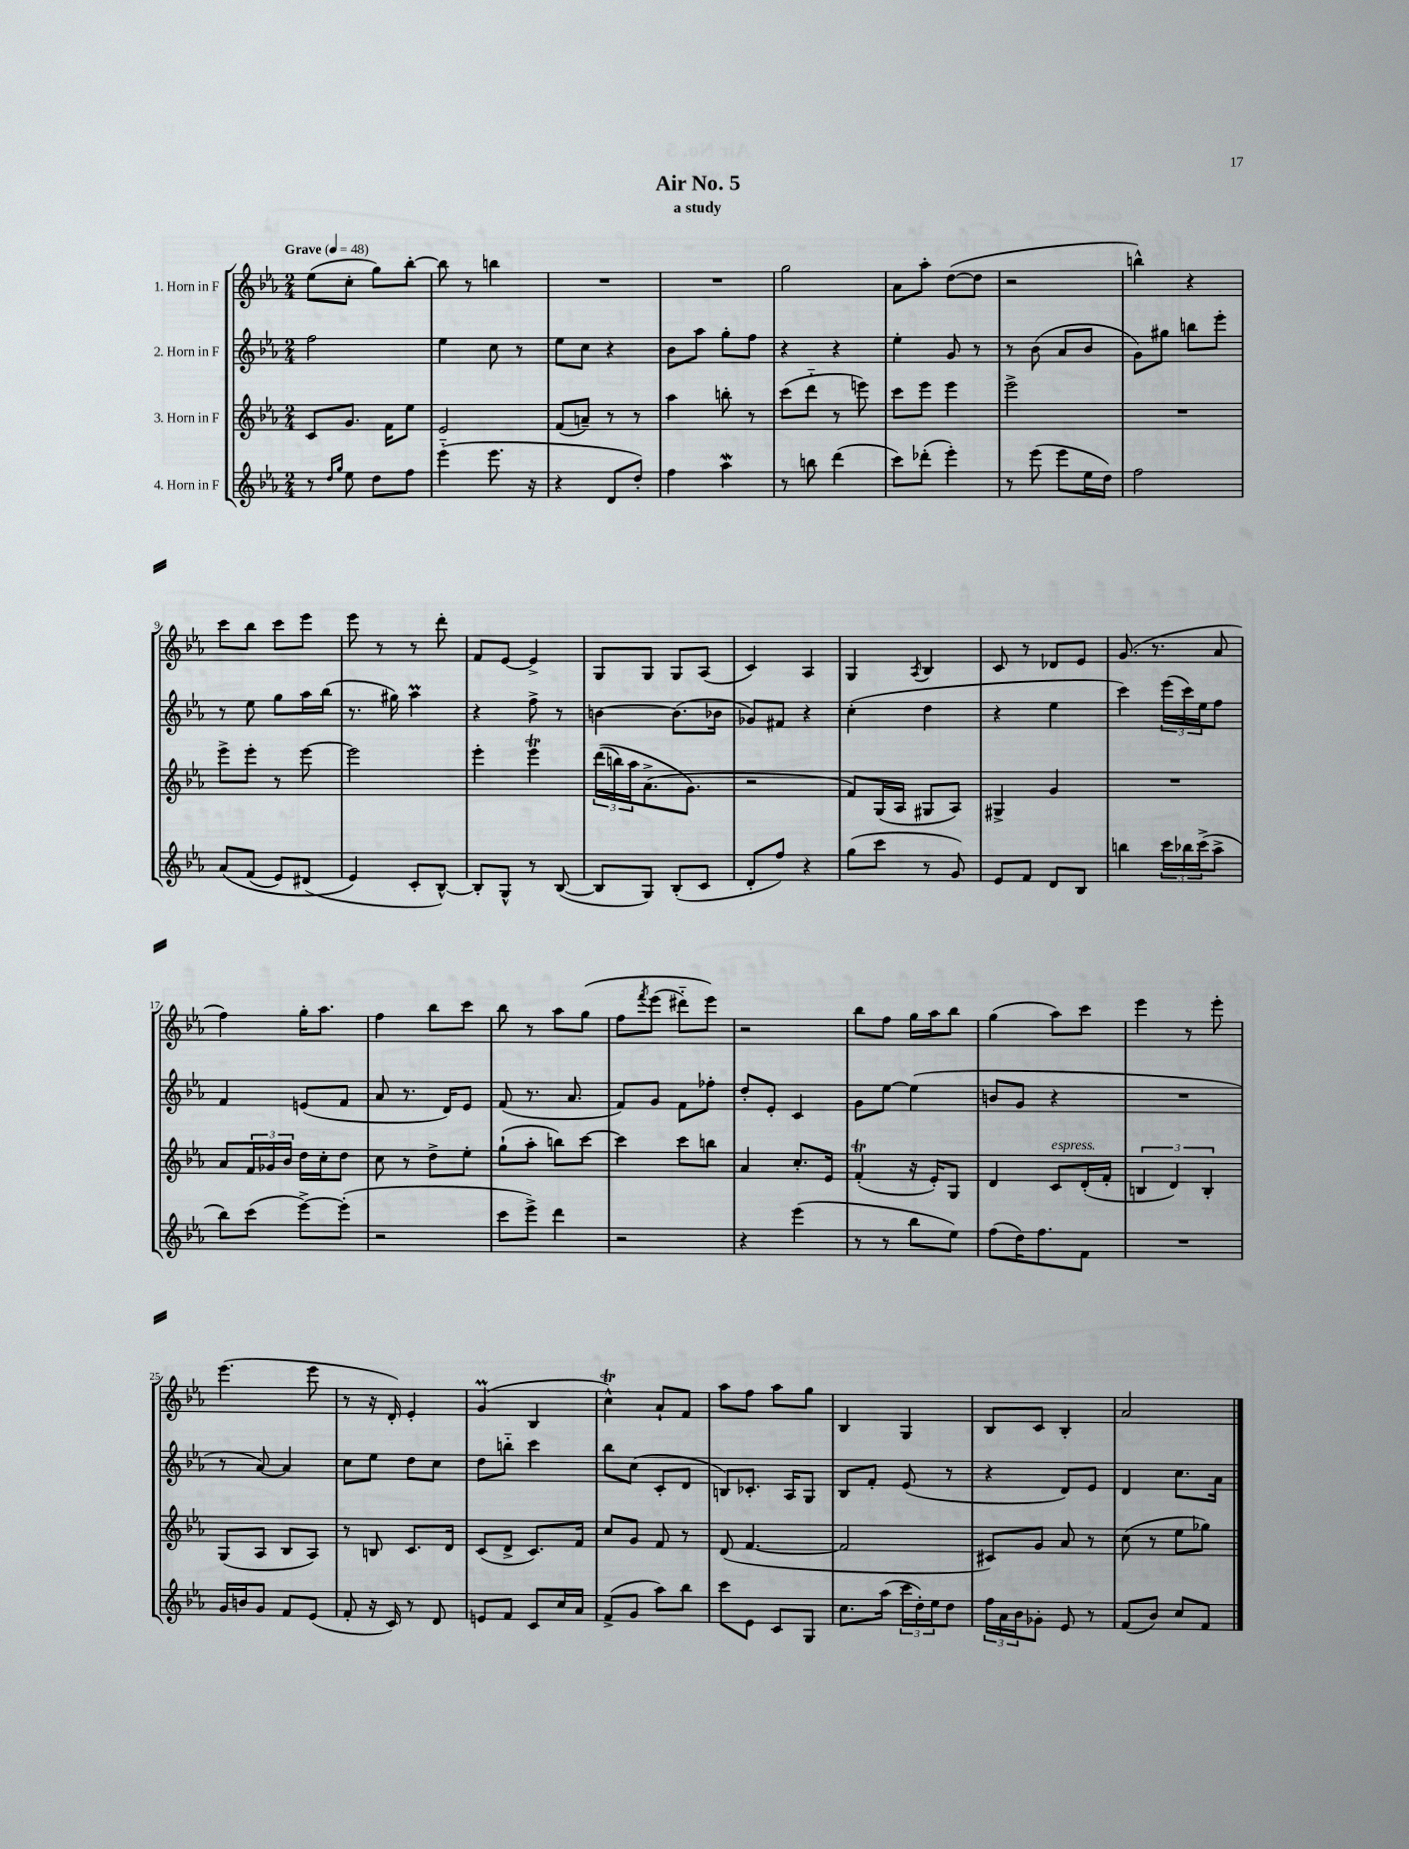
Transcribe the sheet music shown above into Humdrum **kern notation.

**kern	**kern	**kern	**kern
*part4	*part3	*part2	*part1
*staff4	*staff3	*staff2	*staff1
*I"4. Horn in F	*I"3. Horn in F	*I"2. Horn in F	*I"1. Horn in F
*clefG2	*clefG2	*clefG2	*clefG2
*k[b-e-a-]	*k[b-e-a-]	*k[b-e-a-]	*k[b-e-a-]
*M2/4	*M2/4	*M2/4	*M2/4
*MM48	*MM48	*MM48	*MM48
=1	=1	=1	=1
!	!	!	!LO:TX:a:B:t=Grave
8r	8c/L	2ff\	(8ee-\L
16qqdd/LL	.	.	.
16qqgg/JJ	.	.	.
8ee-\	8.g/J	.	8cc'\J
8dd\L	.	.	8gg\L)
.	16f\KL	.	.
8ff\J	8ee-\J	.	[8bb-'\J
=2	=2	=2	=2
(4eee-\	2e-/	4ee-\	8bb-\]
.	.	.	8r
8.eee-\	.	8cc\	4bbn\
.	.	8r	.
16r	.	.	.
=3	=3	=3	=3
4r	(8f/L	8ee-\L	2r
.	8an~/J)	8cc\J	.
8d/L	8r	4r	.
8dd'/J)	8r	.	.
=4	=4	=4	=4
4ff\	4aa-\	8b-\L	2r
.	.	8aa-\J	.
4aa-w\	8bbn'\	8gg'\L	.
.	8r	8ff\J	.
=5	=5	=5	=5
8r	(8ccc\L	4r	2gg\
8bbn\	8ddd\J	.	.
(4ddd\	8r	4r	.
.	8eeen\)	.	.
=6	=6	=6	=6
8ccc\L)	8ccc\L	4ee-'\	8a-\L
(8ddd-X'\J	8eee-\J	.	8aa-'\J
4eee-'\)	4eee-\	8g/	([8dd\L
.	.	8r	8dd\J]
=7	=7	=7	=7
8r	2eee-^\	8r	2r
(8eee-\	.	(8b-\	.
8eee-\L	.	8a-/L	.
16ee-\L	.	8b-/J	.
16dd\JJ)	.	.	.
=8	=8	=8	=8
2ff\	2r	8g\L)	4bbn^^\)
.	.	8gg#X\J	.
.	.	8bbn\L	4r
.	.	8eee-'\J	.
!!LO:LB:g=z
=9	=9	=9	=9
(8a-/L	8eee-^\L	8r	8ccc\L
(8f/J	8eee-'\J	8ee-\	8bb-\J
8e-/L)	8r	8gg\L	8ccc\L
(8d#X/J	[8eee-\	16aa-\L	8eee-\J
.	.	(16bb-\JJ	.
=10	=10	=10	=10
4e-/)	2eee-\]	8.r	8eee-\
.	.	.	8r
.	.	16gg#X\)	.
8c'/L	.	4aa-M\	8r
[8B-^^/J)	.	.	8ddd'\
=11	=11	=11	=11
8B-'/L]	4eee-'\	4r	8f/L
8G^^/J	.	.	[8e-/J
8r	4eee-T\	8ff^\	4e-^/]
([8B-/	.	8r	.
=12	=12	=12	=12
8B-/L]	((24ddd\LL	[4bn\	8G/L
.	24bbn\)	.	.
.	24aa-\J	.	.
8G/J)	(8.a-^\	.	8G/J
(8B-'/L	.	(8.b\L]	8G/L
.	8.g\J)	.	.
8c/J	.	.	(8A-/J
.	.	16b-X\Jk	.
=13	=13	=13	=13
8d'/L	2r	8g-X/L)	4c/)
8ff/J)	.	8f#X/J	.
4r	.	4r	4A-/
=14	=14	=14	=14
(8gg\L	8f/L)	(4cc'\	4G/
8ccc\J	(16G/L	.	.
.	16A-/JJ	.	.
.	.	.	8qA-/
8r	8G#X/L	4dd\	4B-/
8g/)	8A-/J)	.	.
=15	=15	=15	=15
8e-/L	4G#X^/	4r	8c/
8f/J	.	.	8r
8d/L	4g/	4ee-\	8d-X/L
8B-/J	.	.	8e-/J
=16	=16	=16	=16
4bbn\	2r	4ccc\)	(8.g/
.	.	.	8.r
24ccc\LL	.	(24eee-\LL	.
24bb-X\	.	24ccc\)	.
(24ccc^\J	.	24ee-\J	.
8aa-^\J	.	8ff\J	8a-/
!!LO:LB:g=z
=17	=17	=17	=17
8bb-\L)	8a-/L	4f/	4ff\)
(8ccc\J	24f/L	.	.
.	24g-X/	.	.
.	24b-/JJ	.	.
[8eee-^\L)	16dd\LL	(8en/L	16gg'\KL
.	16cc'\J	.	8.aa-\J
(8eee-'\J]	8dd\J	8f/J	.
=18	=18	=18	=18
2r	8cc\	8a-/	4ff\
.	8r	8.r	.
.	8dd^\L	.	8bb-\L
.	.	16d/KL)	.
.	8ee-'\J	8e-/J	8ccc\J
=19	=19	=19	=19
8ccc\L	(8gg`\L	(8f/	8bb-\
8eee-^\J)	8aa-'\J	8.r	8r
4ddd\	8bbn\L)	.	8aa-\L
.	.	8.a-/	.
.	[8ccc\J	.	(8gg\J
=20	=20	=20	=20
2r	4ccc\]	8f/L)	8ff\L
.	.	.	8qfff/
.	.	8g/J	(8eee-\J
.	8ccc\L	8f\L	8ddd#X\L)
.	8bbn\J	8ff-X'\J	8eee-\J)
=21	=21	=21	=21
4r	4a-/	8dd'/L	2r
.	.	8e-'/J	.
(4eee-\	8.cc'/L	4c/	.
.	16e-/Jk	.	.
=22	=22	=22	=22
8r	(4fT'/	8g\L	8bb-\L
8r	.	[8ee-\J	8ff\J
8bb-\L	16r	(4ee-\]	16gg\LL
.	16e-'/KL)	.	16aa-\J
8ee-\J)	8G/J	.	8bb-\J
=23	=23	=23	=23
(8ff\L	4d/	8bn/L	(4gg\
16dd\K)	.	8g/J	.
8.ff\	.	.	.
!	!LO:TX:a:i:t=espress.	!	!
.	8c/L	4r	8aa-\L)
8f\J	(16d'/L	.	8ccc\J
.	16f'/JJ	.	.
=24	=24	=24	=24
2r	6Bn/	2r	4eee-\
.	6d/)	.	.
.	.	.	8r
.	6B'/	.	.
.	.	.	8eee-'\
!!LO:LB:g=z
=25	=25	=25	=25
16g/LL	(8G/L	8r	(4.eee-\
16bn/J	.	.	.
8g/J	8A-/J	[8a-/)	.
8f/L	8B-/L	4a-/]	.
(8e-/J	8A-/J)	.	8eee-\
=26	=26	=26	=26
8f'/	8r	8cc\L	8r
16r	8Bn/	8ee-\J	16r
16c/)	.	.	16d'/)
8r	8.c/L	8dd\L	4e-'/
8d/	.	8cc\J	.
.	16d/Jk	.	.
=27	=27	=27	=27
8en/L	(8c/L	8dd\L	(4gm/
8f/J	8d^/J	8bbn\J	.
8c/L	8.c/L)	4ccc\	4B-/
16cc/L	.	.	.
16a-/JJ	16f/Jk	.	.
=28	=28	=28	=28
(8f^/L	8cc/L	8bb-\L	4ccT^^\)
8g/J	8g/J	(8cc\J	.
8aa-\L)	8f/	8c'/L	8a-`/L
8bb-\J	8r	8d/J	8f/J
=29	=29	=29	=29
8ccc\L	(8d/	8Bn/L)	8aa-\L
8e-\J	[4.f/	8.c-X'/J	8ff\J
8c/L	.	.	8aa-\L
.	.	16A-/KL	.
8G/J	.	8G/J	8gg\J
=30	=30	=30	=30
8.cc\L	2f/]	8B-/L	4B-/
.	.	8f'/J	.
(16aa-\Jk	.	.	.
24ccc\LL	.	(8e-/	4G/
24dd'\)	.	.	.
24ee-\J	.	.	.
8dd\J	.	8r	.
=31	=31	=31	=31
24ff\LL	8c#X/L)	4r	8B-/L
24a-\	.	.	.
24b-\J	.	.	.
8g-X'\J	8g/J	.	8c/J
8e-/	8a-/	8d/L)	4B-'/
8r	8r	8e-/J	.
=32	=32	=32	=32
(8f/L	(8cc\	4d/	2a-/
8b-/J)	8r	.	.
8cc/L	8ee-\L	8.cc\L	.
8f/J	8gg-X\J)	.	.
.	.	16a-\Jk	.
==	==	==	==
*-	*-	*-	*-
